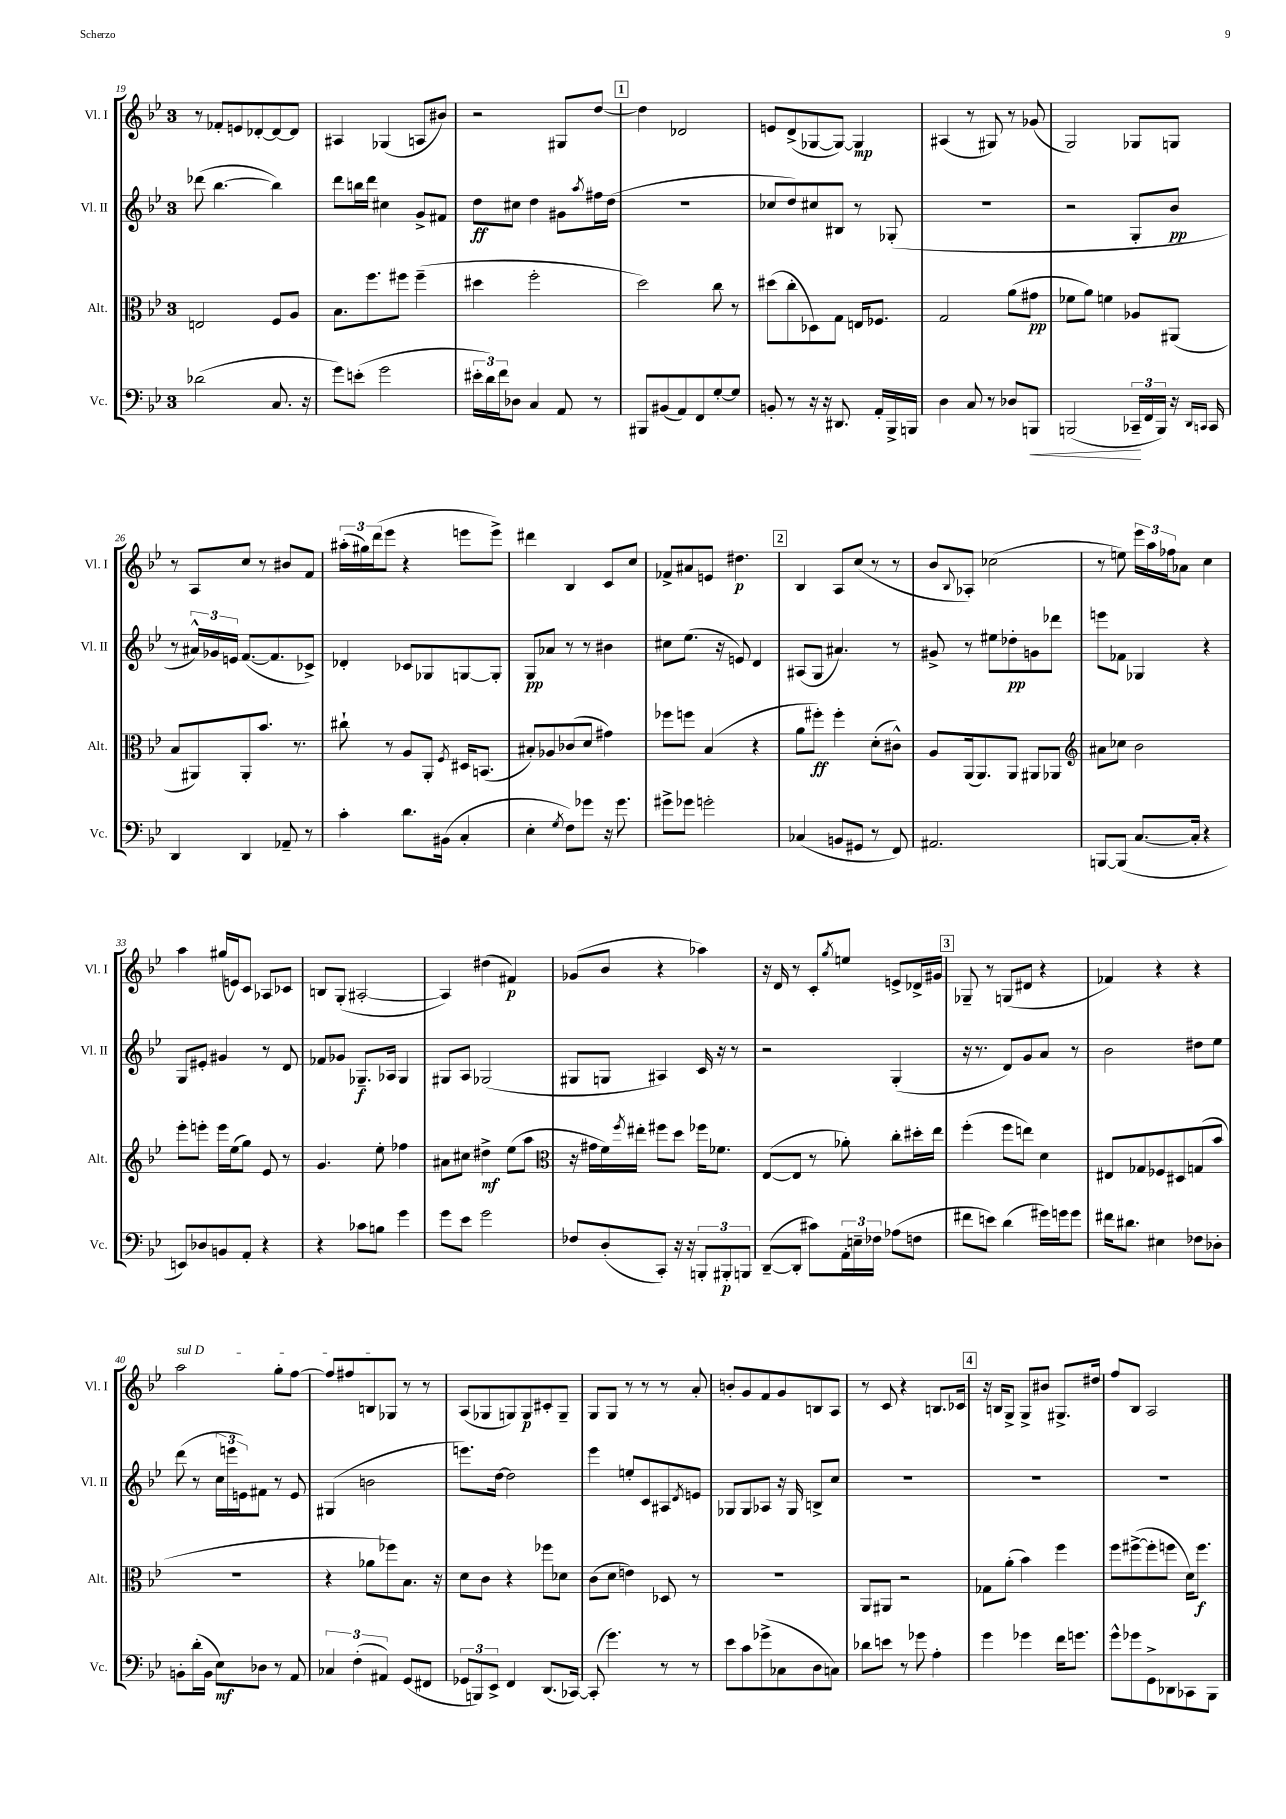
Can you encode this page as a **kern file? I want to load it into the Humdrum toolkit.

**kern	**dynam	**kern	**dynam	**kern	**dynam	**kern	**dynam
*part4	*part4	*part3	*part3	*part2	*part2	*part1	*part1
*staff4	*staff4	*staff3	*staff3	*staff2	*staff2	*staff1	*staff1
*I"Vc.	*	*I"Alt.	*	*I"Vl. II	*	*I"Vl. I	*
*I'Vc.	*	*I'Alt.	*	*I'Vl. II	*	*I'Vl. I	*
*clefF4	*	*clefC3	*	*clefG2	*	*clefG2	*
*k[b-e-]	*	*k[b-e-]	*	*k[b-e-]	*	*k[b-e-]	*
*M3/4	*	*M3/4	*	*M3/4	*	*M3/4	*
=19	=19	=19	=19	=19	=19	=19	=19
(2d-X\	.	2En/	.	(8ddd-X\	.	8r	.
.	.	.	.	[4.bb-\	.	8f-X'/L	.
.	.	.	.	.	.	8en/	.
.	.	.	.	.	.	[8d-X'/	.
8.C/	.	8F/L	.	4bb-\])	.	8d-/_	.
.	.	8A/J	.	.	.	8d-/J]	.
16r	.	.	.	.	.	.	.
=20	=20	=20	=20	=20	=20	=20	=20
8g\L)	.	8.B-\L	.	8ddd\L	.	4A#X/	.
(8en'\J	.	.	.	16bbn\L	.	.	.
.	.	8.ff\	.	16ddd\JJ	.	.	.
2g\	.	.	.	4cc#X\	.	(4G-X/	.
.	.	8ff#X\J	.	.	.	.	.
.	.	(4ff#~\	.	8g^/L	.	8An/L	.
.	.	.	.	8f#X/J	.	8b#X/J)	.
=21	=21	=21	=21	=21	=21	=21	=21
24e#X'\LL	.	4dd#X\	.	8dd\L	ff	2r	.
24d\)	.	.	.	.	.	.	.
24f\J	.	.	.	.	.	.	.
8D-X\J	.	.	.	8cc#X\J	.	.	.
4C/	.	2ff'\	.	4dd\	.	.	.
8AA/	.	.	.	8g#X\L	.	8G#X/L	.
.	.	.	.	8qaa/	.	.	.
8r	.	.	.	16ff#X\L	.	[8dd/J	.
.	.	.	.	(16dd\JJ	.	.	.
!!LO:REH:place=s1:t=1
=22	=22	=22	=22	=22	=22	=22	=22
8BBB#X/L	.	2dd\)	.	2.r	.	4dd\]	.
(8BB#X/	.	.	.	.	.	.	.
8AA/)	.	.	.	.	.	2d-X/	.
8FF/	.	.	.	.	.	.	.
[8G'/	.	8cc\	.	.	.	.	.
8G/J]	.	8r	.	.	.	.	.
=23	=23	=23	=23	=23	=23	=23	=23
8BBn'/	.	(8dd#X\L	.	8cc-X/L	.	8en/L	.
8r	.	8cc'\	.	8dd/)	.	(8d^/	.
16r	.	8D-X\)	.	8cc#X/	.	[8G-X/	.
16r	.	.	.	.	.	.	.
8.DD#X/	.	8G\J	.	8B#X/J	.	8G-/J_)	.
.	.	16En/KL	.	8r	.	4G-/]	mp
16AA'/LL	.	8.F-X/J	.	.	.	.	.
16BBB-^/	.	.	.	(8G-X'/	.	.	.
16BBBn/JJ	.	.	.	.	.	.	.
=24	=24	=24	=24	=24	=24	=24	=24
4D\	.	2G/	.	2.r	.	(4A#X/	.
8C/	.	.	.	.	.	8r	.
8r	.	.	.	.	.	8G#X/)	.
8D-X/L	.	(8a\L	.	.	.	8r	.
!	!LO:HP:b	!	!	!	!	!	!
8BBBn/J	<	8g#X\J	pp	.	.	(8g-X/	.
=25	=25	=25	=25	=25	=25	=25	=25
(2BBBn/	.	8f-X\L	.	2r	.	2G/)	.
.	.	8a\J)	.	.	.	.	.
.	.	4fn\	.	.	.	.	.
24CC-X~/LL	.	8A-X/L	.	8G'/L	.	8G-X/L	.
24FF/	[	.	.	.	.	.	.
24BBB/JJ)	.	.	.	.	.	.	.
16r	.	(8AA#X/J	.	8b-/J	pp	8Gn/J	.
16qqDD/LL	.	.	.	.	.	.	.
16qqCCn/JJ	.	.	.	.	.	.	.
16CC/	.	.	.	.	.	.	.
!!LO:LB:g=z
=26	=26	=26	=26	=26	=26	=26	=26
4DD/	.	8B-/L	.	8r	.	8r	.
.	.	8AA#X/)	.	24a#X^^/LL)	.	8A/L	.
.	.	.	.	24g-X/	.	.	.
.	.	.	.	24en/JJ	.	.	.
4DD/	.	8AA#'/	.	([8.f/L	.	8cc/J	.
.	.	8.b-/J	.	.	.	8r	.
.	.	.	.	8.f/]	.	.	.
8AA-X~/	.	.	.	.	.	8b#X/L	.
.	.	8.r	.	.	.	.	.
8r	.	.	.	8c-X^/J)	.	8f/J	.
=27	=27	=27	=27	=27	=27	=27	=27
4c'\	.	8cc#X`\	.	4d-X'/	.	(24aa#X'\LL	.
.	.	.	.	.	.	24gg#X\)	.
.	.	.	.	.	.	(24ddd\J	.
.	.	8r	.	.	.	8eee-\J	.
8.d\L	.	8A/L	.	8c-X/L	.	4r	.
.	.	8AA'/J	.	8G-X/	.	.	.
(16BB#X\Jk	.	.	.	.	.	.	.
.	.	8qF/	.	.	.	.	.
4C'/	.	16D#X/KL	.	[8Gn/	.	8eeen\L	.
.	.	(8.BBn/J	.	.	.	.	.
.	.	.	.	8G'/J]	.	8eee^\J)	.
=28	=28	=28	=28	=28	=28	=28	=28
4E-'\	.	8B#X'/L)	.	8G/L	pp	4ddd#X\	.
.	.	8A-X/	.	8a-X/J	.	.	.
8qG/	.	.	.	.	.	.	.
8F\L)	.	(8c-X/	.	8r	.	4B-/	.
8g-X\J	.	8d/J	.	8r	.	.	.
16r	.	4g#X\)	.	4b#X\	.	8c/L	.
8.g-\	.	.	.	.	.	.	.
.	.	.	.	.	.	8cc/J	.
=29	=29	=29	=29	=29	=29	=29	=29
8g#X^\L	.	8ff-X\L	.	8cc#X\L	.	8f-X^/L	.
8g-X\J	.	8ffn\J	.	(8.ee-\J	.	8a#X/	.
2gn'\	.	(4B-/	.	.	.	8en/J	.
.	.	.	.	16r	.	.	.
.	.	.	.	8en/)	.	4.dd#X\	p
.	.	4r	.	4d/	.	.	.
!!LO:REH:place=s1:t=2
=30	=30	=30	=30	=30	=30	=30	=30
(4C-X/	.	8a\L	.	(8A#X/L	.	4B-/	.
.	.	8ff#X'\J)	ff	8G/J	.	.	.
8BBn/L	.	4ff#'\	.	4.a#X/)	.	8A/L	.
8GG#X/J	.	.	.	.	.	(8cc/J	.
8r	.	(8d'\L	.	.	.	8r	.
8FF/)	.	8c#X^^\J)	.	8r	.	8r	.
=31	=31	=31	=31	=31	=31	=31	=31
2.AA#X/	.	8A/L	.	8g#X^/	.	8b-/L	.
.	.	.	.	.	.	8qqB-/	.
.	.	(16AA/k	.	8r	.	8A-X'/J)	.
.	.	8.AA/)	.	.	.	.	.
.	.	.	.	8ee#X\L	.	(2cc-X\	.
.	.	8AA/J	.	8dd-X'\	pp	.	.
.	.	8AA#X/L	.	8gn\	.	.	.
.	.	8AA-X/J	.	8ddd-X\J	.	.	.
=32	=32	=32	=32	=32	=32	=32	=32
*	*	*clefG2	*	*	*	*	*
[8BBBn/L	.	8a#X\L	.	8eeen\L	.	8r	.
(8BBB/J]	.	8cc-X\J	.	8f-X\J	.	8een\)	.
[8.C/L	.	2b-\	.	4G-X/	.	24eee-\LL	.
.	.	.	.	.	.	24aa\	.
.	.	.	.	.	.	24ff-X\J	.
.	.	.	.	.	.	8a-X\J	.
16C'/Jk]	.	.	.	.	.	.	.
4r	.	.	.	4r	.	4cc\	.
!!LO:LB:g=z
=33	=33	=33	=33	=33	=33	=33	=33
8EEn/L)	.	8eee-'\L	.	8G/L	.	4aa\	.
8D-X/	.	8eeen'\J	.	8e#X'/J	.	.	.
8BBn/	.	16eee\LL	.	4g#X/	.	(16gg#X/LL	.
.	.	(16ee-\J	.	.	.	16en/J)	.
8AA'/J	.	8gg\J)	.	.	.	8c/J	.
4r	.	8e-/	.	8r	.	8A-X/L	.
.	.	8r	.	8d/	.	8c-X/J	.
=34	=34	=34	=34	=34	=34	=34	=34
4r	.	4.g/	.	8f-X/L	.	8Bn/L	.
.	.	.	.	8g-X/J	.	(8G'/J	.
8c-X\L	.	.	.	8.G-X~/L	f	[2A#X'/	.
8Bn\J	.	8ee-'\	.	.	.	.	.
.	.	.	.	16A-X/Jk	.	.	.
4g\	.	4ff-X\	.	4G-/	.	.	.
=35	=35	=35	=35	=35	=35	=35	=35
8g\L	.	8a#X\L	.	8G#X/L	.	4A#/])	.
8e-\J	.	8cc#X\J	.	8A/J	.	.	.
2g\	.	4dd#X^\	mf	(2G-X/	.	(4dd#X\	.
.	.	(8ee-\L	.	.	.	4f#X/)	p
.	.	8aa\J	.	.	.	.	.
=36	=36	=36	=36	=36	=36	=36	=36
*	*	*clefC3	*	*	*	*	*
8F-X/L	.	16r	.	8G#X/L	.	(8g-X/L	.
.	.	16g#X\LL	.	.	.	.	.
(8D'/	.	16f\)	.	8Gn/J	.	8b-/J	.
.	.	8qff/	.	.	.	.	.
.	.	16ee#X'\JJ	.	.	.	.	.
8CC'/J)	.	8ff#X\L	.	4A#X/)	.	4r	.
16r	.	8dd\J	.	.	.	.	.
16r	.	.	.	.	.	.	.
12BBBn'/L	.	16ff-X\KL	.	16c/	.	4aa-X\)	.
.	.	8.f-X\J	.	16r	.	.	.
12BBB#X'/	p	.	.	.	.	.	.
.	.	.	.	8r	.	.	.
12BBBn/J	.	.	.	.	.	.	.
=37	=37	=37	=37	=37	=37	=37	=37
([8DD~/L	.	([8E-/L	.	2r	.	16r	.
.	.	.	.	.	.	16d/	.
8DD'/J]	.	8E-/J]	.	.	.	8r	.
8c#X\L)	.	8r	.	.	.	8c'/L	.
.	.	.	.	.	.	8qgg/	.
24AA'\L	.	8a-X'\)	.	.	.	8een/J	.
24En~\	.	.	.	.	.	.	.
24F-X\JJ	.	.	.	.	.	.	.
(8A-X\L	.	8cc'\L	.	(4G'/	.	8en^/L	.
8Fn\J	.	16dd#X'\L	.	.	.	16d-X^/L	.
.	.	16ee-\JJ	.	.	.	16g#X/JJ	.
!!LO:REH:place=s1:t=3
=38	=38	=38	=38	=38	=38	=38	=38
8f#X\L	.	(4ff'\	.	16r	.	8G-X~/	.
.	.	.	.	8.r	.	.	.
8en\J)	.	.	.	.	.	8r	.
(4d\	.	8ff\L	.	8d/L)	.	(8Gn/L	.
.	.	8een\J)	.	8g/	.	8d#X/J	.
16g#X\LL)	.	4d\	.	8a/J	.	4r	.
16gn\J	.	.	.	.	.	.	.
8g\J	.	.	.	8r	.	.	.
=39	=39	=39	=39	=39	=39	=39	=39
16f#X\KL	.	8E#X/L	.	2b-\	.	4f-X/)	.
8.d#X\J	.	.	.	.	.	.	.
.	.	8G-X/	.	.	.	.	.
4E#X\	.	8F-X/	.	.	.	4r	.
.	.	8D#X/	.	.	.	.	.
8F-X\L	.	(8Gn/	.	8dd#X\L	.	4r	.
8D-X'\J	.	8b-/J	.	8ee-\J	.	.	.
!!LO:LB:g=z
=40	=40	=40	=40	=40	=40	=40	=40
!	!	!	!	!	!	!LO:TX:a:i:t=sul D	!
8BBn'\L	.	2.r	.	(8ddd\	.	2aa\	.
(16d'\L	.	.	.	8r	.	.	.
16BB\JJ	.	.	.	.	.	.	.
8E-\L)	mf	.	.	24cc\LL	.	.	.
.	.	.	.	24eeen\	.	.	.
.	.	.	.	24en\J)	.	.	.
8D-X\J	.	.	.	8f#X\J	.	.	.
8r	.	.	.	8r	.	8gg'\L	.
8AA/	.	.	.	8e/	.	[8ff\J	.
=41	=41	=41	=41	=41	=41	=41	=41
6C-X/	.	4r	.	(4G#X/	.	8ff/L]	.
.	.	.	.	.	.	8ff#X/	.
(6F'\	.	.	.	.	.	.	.
.	.	8a-X\L	.	2bn\	.	8Bn/	.
6AA#X/)	.	.	.	.	.	.	.
.	.	8ff-X\)	.	.	.	8G-X/J	.
(8GG/L	.	8.B-\J	.	.	.	8r	.
8FF#X/J	.	.	.	.	.	8r	.
.	.	16r	.	.	.	.	.
=42	=42	=42	=42	=42	=42	=42	=42
12GG-X/L	.	8d\L	.	8.eeen\L)	.	(8A/L	.
12BBBn/)	.	.	.	.	.	.	.
.	.	8c\J	.	.	.	8G-X/	.
12EE-^/J	.	.	.	.	.	.	.
.	.	.	.	[16dd\Jk	.	.	.
4FF/	.	4r	.	2dd\]	.	8Gn/)	.
.	.	.	.	.	.	8G/	p
(8.DD/L	.	8ff-X\L	.	.	.	8c#X'/	.
.	.	8d-X\J	.	.	.	8G~/J	.
[16CC-X/Jk)	.	.	.	.	.	.	.
=43	=43	=43	=43	=43	=43	=43	=43
(8CC-'/]	.	(8c\L	.	4eee-\	.	8G/L	.
4.g\)	.	8d\J	.	.	.	8G/J	.
.	.	4en\)	.	8een'/L	.	8r	.
.	.	.	.	8c/	.	8r	.
8r	.	8D-X/	.	8A#X/	.	8r	.
.	.	.	.	8qd/	.	.	.
8r	.	8r	.	8en/J	.	8a'/	.
=44	=44	=44	=44	=44	=44	=44	=44
8e-\L	.	2.r	.	8G-X/L	.	8bn'/L	.
8c\	.	.	.	8G-/	.	8g/	.
(8g-X^\	.	.	.	8A-X/J	.	8f/	.
8C-X\	.	.	.	16r	.	8g/	.
.	.	.	.	16G-/	.	.	.
8D\	.	.	.	8Bn^/L	.	8Bn/	.
8Cn\J)	.	.	.	8cc/J	.	8A/J	.
=45	=45	=45	=45	=45	=45	=45	=45
8d-X\L	.	8AA/L	.	2.r	.	8r	.
8en\J	.	8AA#X/J	.	.	.	8c/	.
8r	.	2r	.	.	.	4r	.
8g-X\	.	.	.	.	.	.	.
4A'\	.	.	.	.	.	8.Bn/L	.
.	.	.	.	.	.	16c-X/Jk	.
!!LO:REH:place=s1:t=4
=46	=46	=46	=46	=46	=46	=46	=46
4g\	.	8G-X\L	.	2.r	.	16r	.
.	.	.	.	.	.	16Bn/KL	.
.	.	(8a'\J	.	.	.	8G^/J	.
4g-X\	.	4b-\)	.	.	.	8G^/L	.
.	.	.	.	.	.	8b#X/J	.
16f\KL	.	4ff\	.	.	.	8.G#X^/L	.
8.gn\J	.	.	.	.	.	.	.
.	.	.	.	.	.	16dd#X/Jk	.
=47	=47	=47	=47	=47	=47	=47	=47
8g^^\L	.	8ff\L	.	2.r	.	8ff/L	.
8g-X\	.	([8ff#X^\	.	.	.	8B-/J	.
8GG^\	.	8ff#'\]	.	.	.	2A/	.
8DD-X\	.	8ffn\J	.	.	.	.	.
8CC-X\	.	16d\KL)	.	.	.	.	.
.	.	8.ff\J	f	.	.	.	.
8BBB-\J	.	.	.	.	.	.	.
==	==	==	==	==	==	==	==
*-	*-	*-	*-	*-	*-	*-	*-
